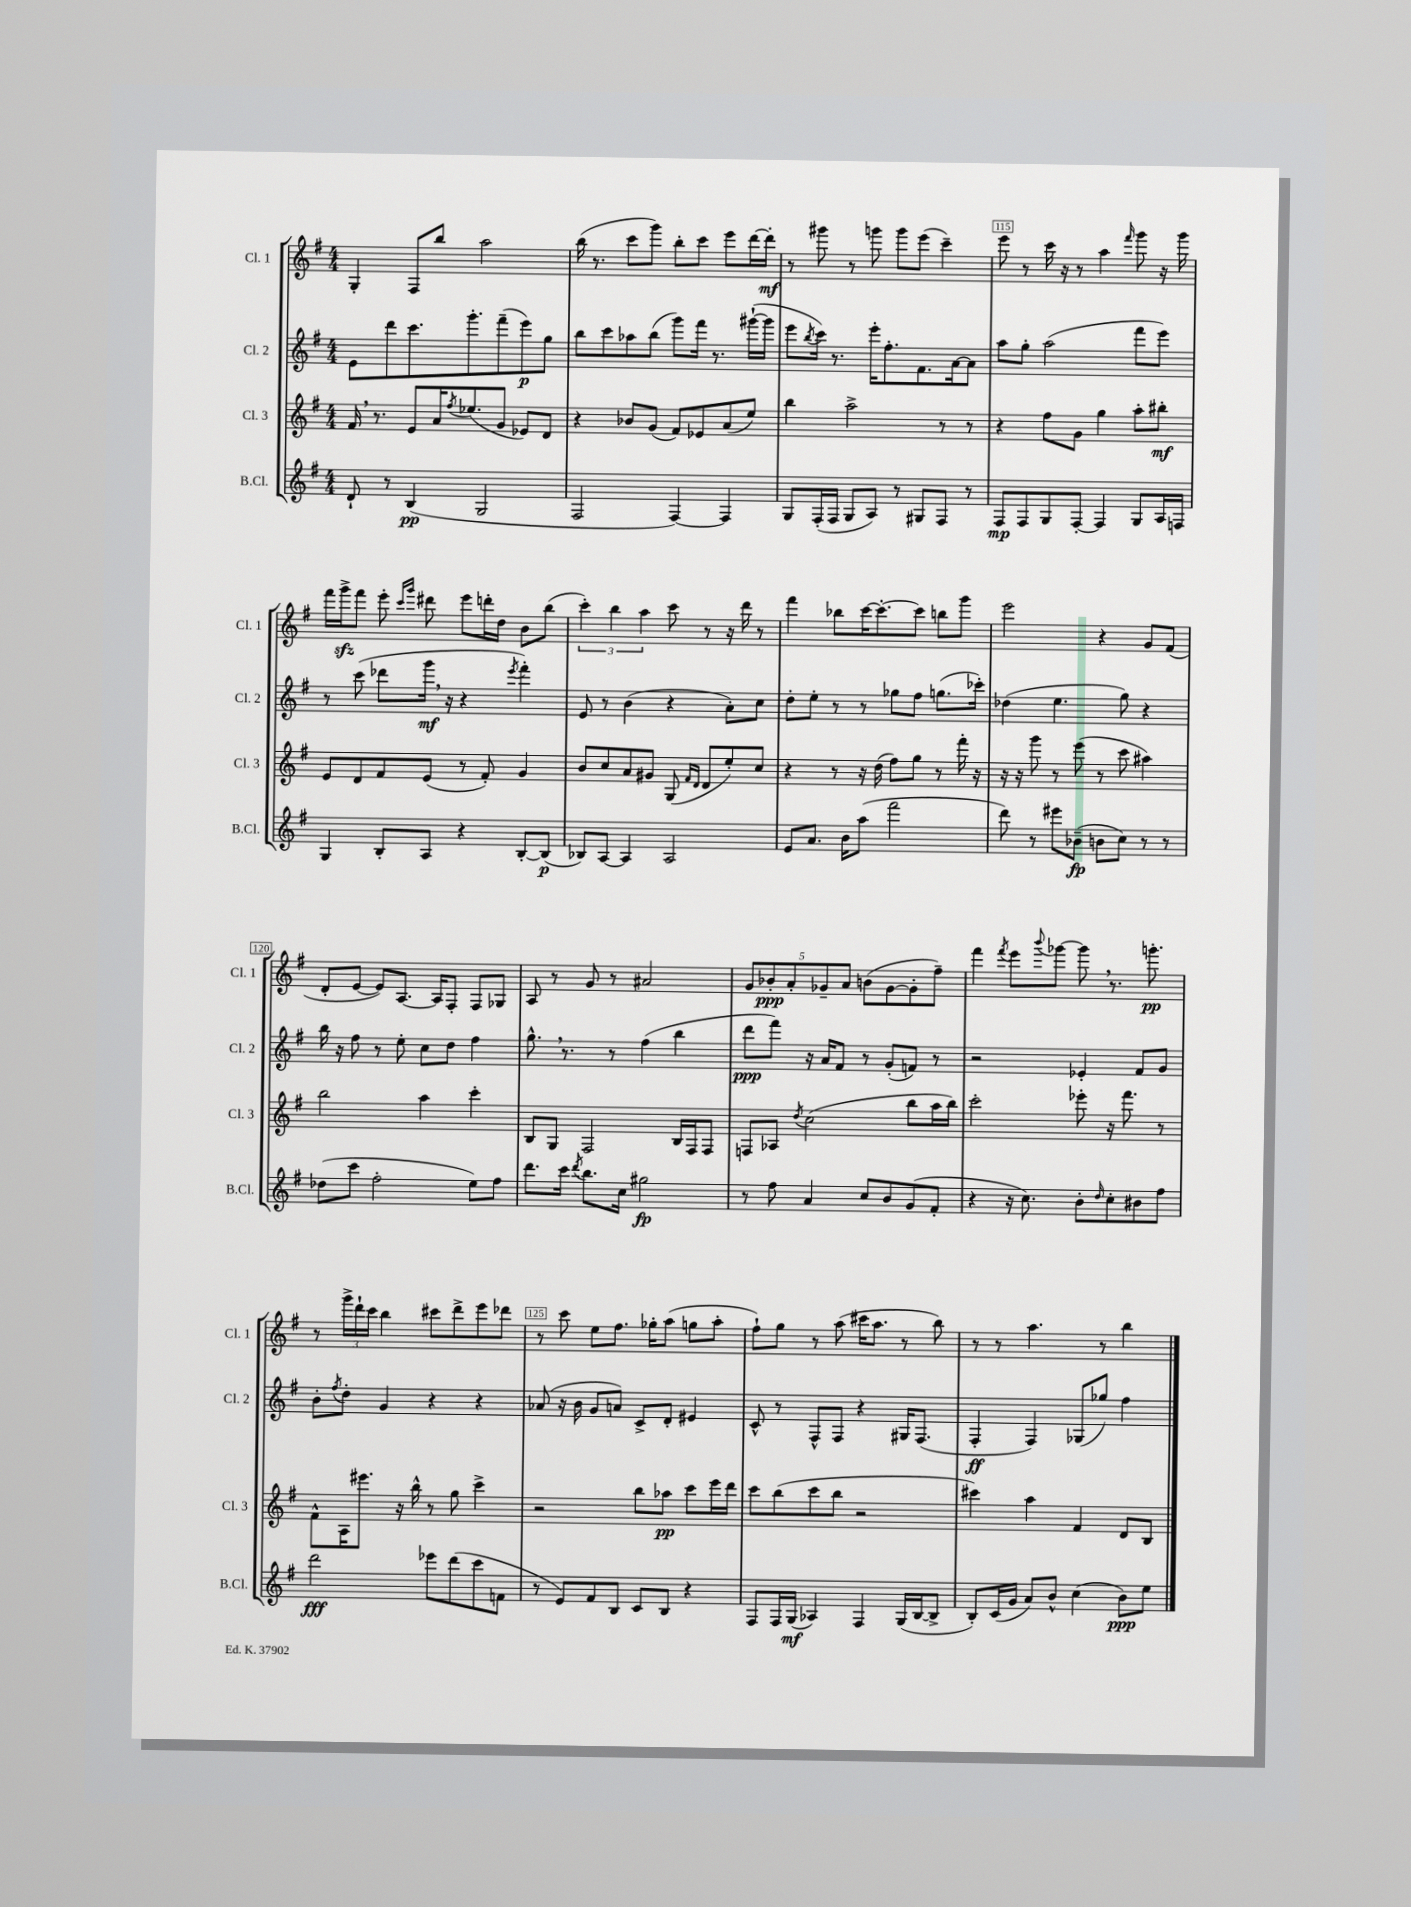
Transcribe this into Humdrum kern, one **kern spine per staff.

**kern	**kern	**kern	**kern
*staff4	*staff3	*staff2	*staff1
*clefG2	*clefG2	*clefG2	*clefG2
*k[f#]	*k[f#]	*k[f#]	*k[f#]
*M4/4	*M4/4	*M4/4	*M4/4
8d`/	16f#/	8e\L	4G'/
.	8.r	.	.
8r	.	8ddd\	.
(4B/	8e/L	8.ccc\	8F#/L
.	16a/K	.	8bb/J
.	8qff#/	.	.
.	(8.ee-/	8.ggg'\	.
2G/	.	.	2aa\
.	8g/J	(8fff#~\	.
.	8e-/L)	8eee\)	.
.	8d/J	8gg\J	.
=	=	=	=
2F#/	4r	8bb\L	(16bb\
.	.	.	8.r
.	.	8ccc\	.
.	8b-/L	8aa-\	8ccc\L
.	(8g/J	(8bb\J	8ggg\J)
[4F#/)	8f#/L)	8ggg\L)	8bb'\L
.	8e-/	16fff#\Jk	8ccc\J
.	.	8.r	.
4F#/]	(8a/	.	8eee\L
.	8ee/J)	([16ggg#`\LL	[16ddd\L
.	.	16ggg#\]JJ	16ddd'\]JJ
=	=	=	=
8G/L	4bb\	8eee\L	8r
.	.	8qbb/	.
(16F#'/L	.	16ccc\Jk)	8ggg#\
16F#/JJ	.	8.r	.
8G/L	2aa^\	.	8r
8A/J)	.	16eee'\LK	8ggg\
.	.	8.ff#'\	.
8r	.	.	8ggg\L
8G#/L	.	8.f#\	(8eee\J
8F#/J	8r	.	4ccc~\)
.	.	[16a\k	.
8r	8r	8a\]J	.
=	=	=	=
8F#/L	4r	8aa\L	8eee\
8F#/	.	8gg'\J	8r
8G/	8ff#\L	(2aa\	16ccc\
.	.	.	16r
[8F#'/J	8g\J	.	8r
4F#/]	4gg\	.	4aa\
.	.	.	16qqfff#/
8G/L	8aa'\L	8fff#\L	8ggg\
16A/L	8bb#'\J	8eee\J)	16r
16F/JJ	.	.	16ggg\
=	=	=	=
4G/	8e/L	8r	16fff#\LL
.	.	.	16ggg^\J
.	8d/	(8ccc\	8fff#\J
8B'/L	8f#/	8ddd-\L	8eee'\
.	.	.	16qqccc/LL
.	.	.	16qqggg/JJ
8A/J	(8e/J	16ggg\Jk	8ddd#\
.	.	16r	.
4r	8r	4r	8eee\L
.	8f#'/)	.	16ddd'\L
.	.	.	16dd\JJ
.	.	8qeee/	.
[8B'/L	4g/	4fff#'\)	8b\L
(8B/]J	.	.	(8bb\J
=	=	=	=
8B-/L)	8b/L	8e/	6ccc'\)
[8A/J	8cc/	8r	.
.	.	.	6bb\
4A/]	8a/	(4b\	.
.	.	.	6aa\
.	8g#/J	.	.
2A/	(8G/	4r	8ccc\
.	16qqf#/LL	.	.
.	16qqd/JJ	.	.
.	8d/L	.	8r
.	8ee'/)	8a'\L)	16r
.	.	.	16ddd\
.	8cc/J	8cc\J	8r
=	=	=	=
8e/L	4r	8dd'\L	4fff#\
8.a/J	.	8ee'\J	.
.	8r	8r	8bb-\L
16b\LK	.	.	.
(8aa\J	16r	8r	[16ccc\K
.	(16dd\	.	8.ccc'\_
2fff#\	8ff#\L)	8gg-\L	.
.	8gg\J	8ff#\J	8ccc\]J
.	8r	(8.gg\L	8bb\L
.	16fff#'\	.	8ggg\J
.	16r	16ccc-'\Jk)	.
=	=	=	=
8ddd\)	16r	(4dd-\	2eee\
.	16r	.	.
8r	8ggg\	.	.
8eee#\L	8r	4.ee\	.
(8b-~\J	(8eee\	.	.
8b\L	8r	.	4r
8cc\J)	8ccc\	8gg\)	.
8r	4aa#\)	4r	8g/L
8r	.	.	(8f#/J
=	=	=	=
(8dd-\L	2bb\	16bb\	8d'/L
.	.	16r	.
8ccc\J	.	8ff#\	[8e/J
2ff#'\	.	8r	8e/]L)
.	.	8ee'\	[8.A/J
.	4aa\	8cc\L	.
.	.	.	16A/]LK
.	.	8dd\J	8F#'/J
8ee\L)	4ccc'\	4ff#\	8F#/L
8ff#\J	.	.	8G-/J
=	=	=	=
8.ddd\L	8B/L	8.gg^^\	8A/
.	8G/J	.	8r
16ccc\Jk	.	8.r	.
8qddd/	.	.	.
8.bb\L	2F#/	.	8g/
.	.	8r	8r
16cc\Jk	.	.	.
2gg#\	.	(4ff#\	2a#/
.	16B/LL	4bb\	.
.	16F#/J	.	.
.	8F#/J	.	.
=	=	=	=
8r	8F/L	8ddd\L	10g/L
.	.	.	10b-'/
8ff#\	8A-/J	8fff#\J)	.
.	.	.	10a'/
.	8qdd/	.	.
4a/	(2cc\	16r	.
.	.	.	10g-~/
.	.	16a/LK	.
.	.	8f#/J	.
.	.	.	10a/J
8cc/L	.	8r	(8b\L
8b/	.	(8g'/L	[8g-\
(8g/	8bb\L	8f/J)	8g-'\]
8f#'/J	16aa\L	8r	8ff#~\J)
.	16bb\JJ)	.	.
=	=	=	=
4r	2ccc'\	2r	4fff#\
.	.	.	8qfff#/
16r	.	.	8eee\L
8.cc\)	.	.	.
.	.	.	8qqbbb/
.	.	.	[8ggg-\J
8b'\L	8eee-'\	4e-'/	8ggg-\]
16qqdd/	.	.	.
8cc'\	16r	.	8.r
.	8.fff#\	.	.
8b#\	.	8f#/L	.
.	.	.	8.ggg'\
8ff#\J	8r	8g/J	.
=	=	=	=
2ddd\	8f#^^\L	8b'\L	8r
.	.	8qff#/	.
.	16A\K	8dd'\J	24ggg^\LL
.	.	.	24ddd`\
.	8.eee#\J	.	.
.	.	.	24ccc\JJ
.	.	4g/	4bb\
.	16r	.	.
.	16bb^^\	.	.
8eee-\L	8r	4r	8ccc#\L
(8ddd\	8gg\	.	8ddd^\
8ccc\	4ccc^\	4r	8eee\
8f\J	.	.	8ddd-\J
=	=	=	=
8r	2r	(8a-/	8r
8e/L)	.	16r	8ccc\
.	.	16b\	.
8f#/	.	8g/L	8ee\L
8B/J	.	8a/J)	8.ff#\J
8c/L	8bb\L	8c^/L	.
.	.	.	16gg-'\LK
8B/J	8aa-\J	8d'/J	(8aa\J
4r	8ccc\L	4e#/	8gg\L
.	16eee\L	.	8aa'\J
.	16ddd\JJ	.	.
=	=	=	=
8F#/L	8ccc\L	8c^^/	8ff#`\L)
16F#/L	(8bb\	8r	8gg\J
(16G/JJ	.	.	.
4A-/)	8ccc\	8F#^^/L	8r
.	8bb\J	8F#/J	(8aa\
4F#/	2r	4r	16ccc#\LK
.	.	.	8.aa\J
(16G/LL	.	16G#/LK	8r
[16B/J	.	(8.F#/J	.
8B^/]J	.	.	8bb\)
=	=	=	=
8B'/L)	4ccc#\)	4F#'/	8r
(16c/L	.	.	8r
16g/JJ	.	.	.
8a/L)	4aa\	4F#/)	4.aa\
8b^^/J	.	.	.
(4cc\	4f#/	(8G-/L	.
.	.	8gg-/J)	8r
8b\L)	8d/L	4ff#\	4bb\
8ee\J	8B/J	.	.
==	==	==	==
*-	*-	*-	*-
